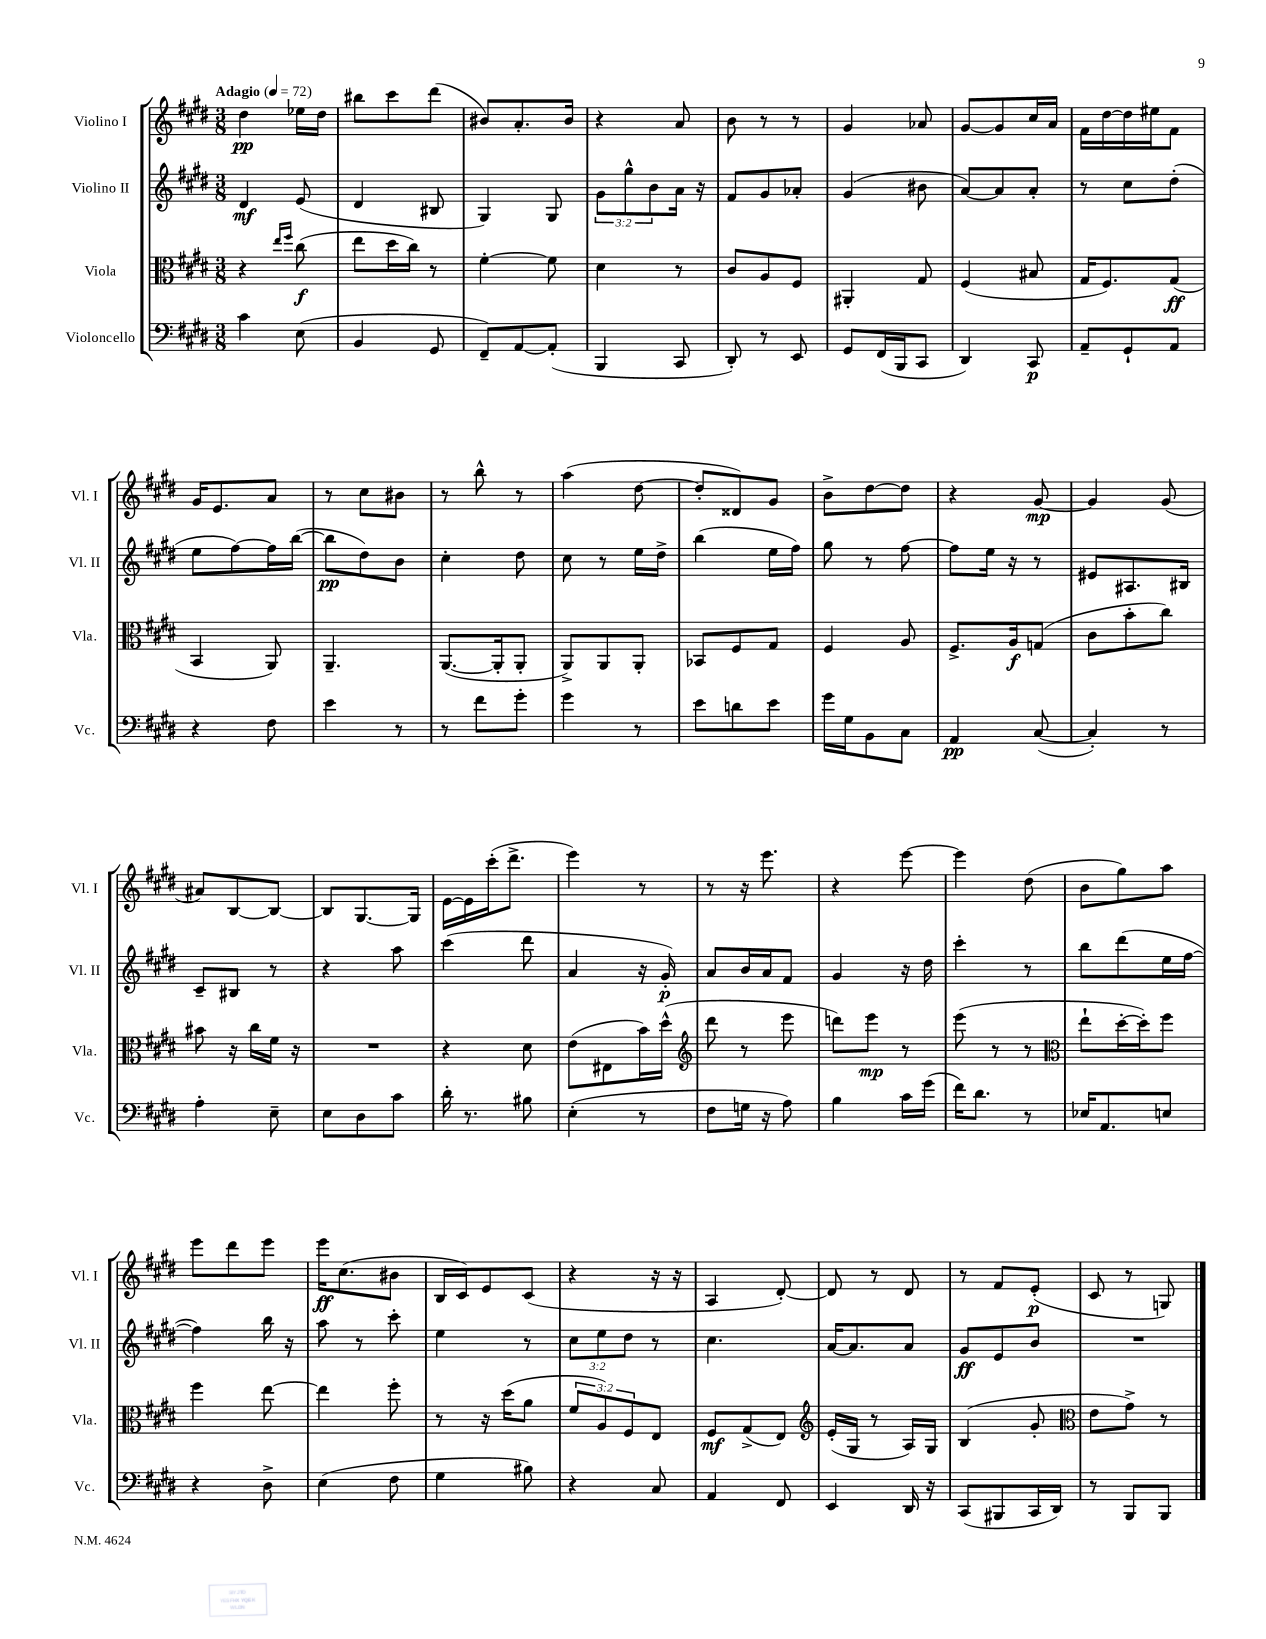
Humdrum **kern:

**kern	**kern	**kern	**kern
*staff4	*staff3	*staff2	*staff1
*clefF4	*clefC3	*clefG2	*clefG2
*k[f#c#g#d#]	*k[f#c#g#d#]	*k[f#c#g#d#]	*k[f#c#g#d#]
*M3/8	*M3/8	*M3/8	*M3/8
*MM72	*MM72	*MM72	*MM72
4c#	4r	4d#	4dd#
.	16qqee	.	.
.	16qqff#	.	.
(8E	(8cc#	(8e	16ee-
.	.	.	16dd#
=	=	=	=
4BB	8ee	4d#	8bb#
.	16dd#	.	8ccc#
.	16cc#)	.	.
8GG#	8r	8B#	(8ddd#
=	=	=	=
8FF#~)	[4f#'	4G#)	8b#)
[8AA	.	.	8.a'
(8AA']	8f#]	8G#	.
.	.	.	16b#
=	=	=	=
4BBB	4d#	12g#	4r
.	.	12gg#^^	.
.	.	12b	.
8CC#	8r	16a	8a
.	.	16r	.
=	=	=	=
8DD#')	8c#	8f#	8b
8r	8A	8g#	8r
8EE	8F#	8a-'	8r
=	=	=	=
8GG#	4AA#'	(4g#	4g#
(16FF#	.	.	.
16BBB	.	.	.
8CC#	8G#	8b#	8a-
=	=	=	=
4DD#)	(4F#	[8a)	[8g#
.	.	8a]	8g#]
8CC#	8B#	8a'	16cc#
.	.	.	16a
=	=	=	=
8AA~	16G#	8r	16f#
.	8.F#)	.	[16dd#
8GG#`	.	8cc#	16dd#]
.	.	.	16ee#
8AA	(8G#	(8dd#'	8f#
=	=	=	=
4r	4BB	8ee	16g#
.	.	.	8.e
.	.	[8ff#)	.
8F#	8AA)	16ff#]	8a
.	.	([16bb	.
=	=	=	=
4e	4.AA~	8bb]	8r
.	.	8dd#)	8cc#
8r	.	8b	8b#
=	=	=	=
8r	([8.AA	4cc#'	8r
8f#	.	.	8bb^^
.	16AA']	.	.
8g#'	8AA'	8dd#	8r
=	=	=	=
4g#	8AA^)	8cc#	(4aa
.	8AA	8r	.
8r	8AA'	16ee	[8dd#
.	.	16dd#^	.
=	=	=	=
8e	8BB-	(4bb	8dd#']
8d	8F#	.	8d##)
8e	8G#	16ee	8g#
.	.	16ff#)	.
=	=	=	=
16g#	4F#	8gg#	8b^
16G#	.	.	.
8BB	.	8r	[8dd#
8C#	8A	[8ff#	8dd#]
=	=	=	=
4AA	8.F#^	8ff#]	4r
.	.	16ee	.
.	16A	16r	.
([8C#	(8G	8r	[8g#
=	=	=	=
4C#'])	8c#	8e#	4g#]
.	8b'	8.A#	.
8r	8cc#)	.	(8g#
.	.	16B#	.
=	=	=	=
4A'	8b#	8c#~	8a#)
.	16r	8B#	[8B
.	16cc#	.	.
8E~	16f#	8r	8B_
.	16r	.	.
=	=	=	=
8E	4.r	4r	8B]
8D#	.	.	[8.G#
8c#	.	8aa	.
.	.	.	16G#]
=	=	=	=
16d#'	4r	(4ccc#	[16e
8.r	.	.	16e]
.	.	.	(16ccc#'
.	.	.	8.ddd#^
8B#	8d#	8ddd#	.
=	=	=	=
(4E'	(8e	4a	4eee)
.	8E#	.	.
8r	16b)	16r	8r
.	(16dd#^^	16g#')	.
=	=	=	=
*	*clefG2	*	*
8F#	8ddd#	8a	8r
16G	8r	16b	16r
16r	.	16a	8.eee
8A)	8eee	8f#	.
=	=	=	=
4B	8ddd)	4g#	4r
.	8eee	.	.
16c#	8r	16r	[8eee
(16g#	.	16dd#	.
=	=	=	=
16f#)	(8eee	4ccc#'	4eee]
8.d#	.	.	.
.	8r	.	.
8r	8r	8r	(8dd#
=	=	=	=
*	*clefC3	*	*
16E-	8ee`	8bb	8b
8.AA	.	.	.
.	[16dd#'	(8ddd#	8gg#)
.	16dd#'])	.	.
8E	8ff#	16ee	8aa
.	.	[16ff#	.
=	=	=	=
4r	4ff#	4ff#])	8eee
.	.	.	8ddd#
8D#^	[8ee	16bb	8eee
.	.	16r	.
=	=	=	=
(4E	4ee]	8aa	16eee
.	.	.	(8.cc#
.	.	8r	.
8F#	8ff#'	8ccc#'	8b#
=	=	=	=
4G#	8r	4ee	16B
.	.	.	16c#)
.	16r	.	8e
.	(16dd#	.	.
8B#)	8a	8r	(8c#
=	=	=	=
4r	12f#	12cc#	4r
.	12A)	12ee	.
.	12F#	12dd#	.
8C#	8E	8r	16r
.	.	.	16r
=	=	=	=
4AA	8F#	4.cc#	4A
.	(8G#^	.	.
8FF#	8E)	.	[8d#')
=	=	=	=
*	*clefG2	*	*
4EE	(16e'	[16a	8d#]
.	16G#	8.a]	.
.	8r	.	8r
16DD#	16A)	8a	8d#
16r	16G#	.	.
=	=	=	=
(8CC#	(4B	8g#	8r
8BBB#	.	8e	8f#
16CC#	8g#'	8b	(8e'
16DD#)	.	.	.
=	=	=	=
*	*clefC3	*	*
8r	8e	4.r	8c#
8BBB	8g#^)	.	8r
8BBB	8r	.	8G)
==	==	==	==
*-	*-	*-	*-
